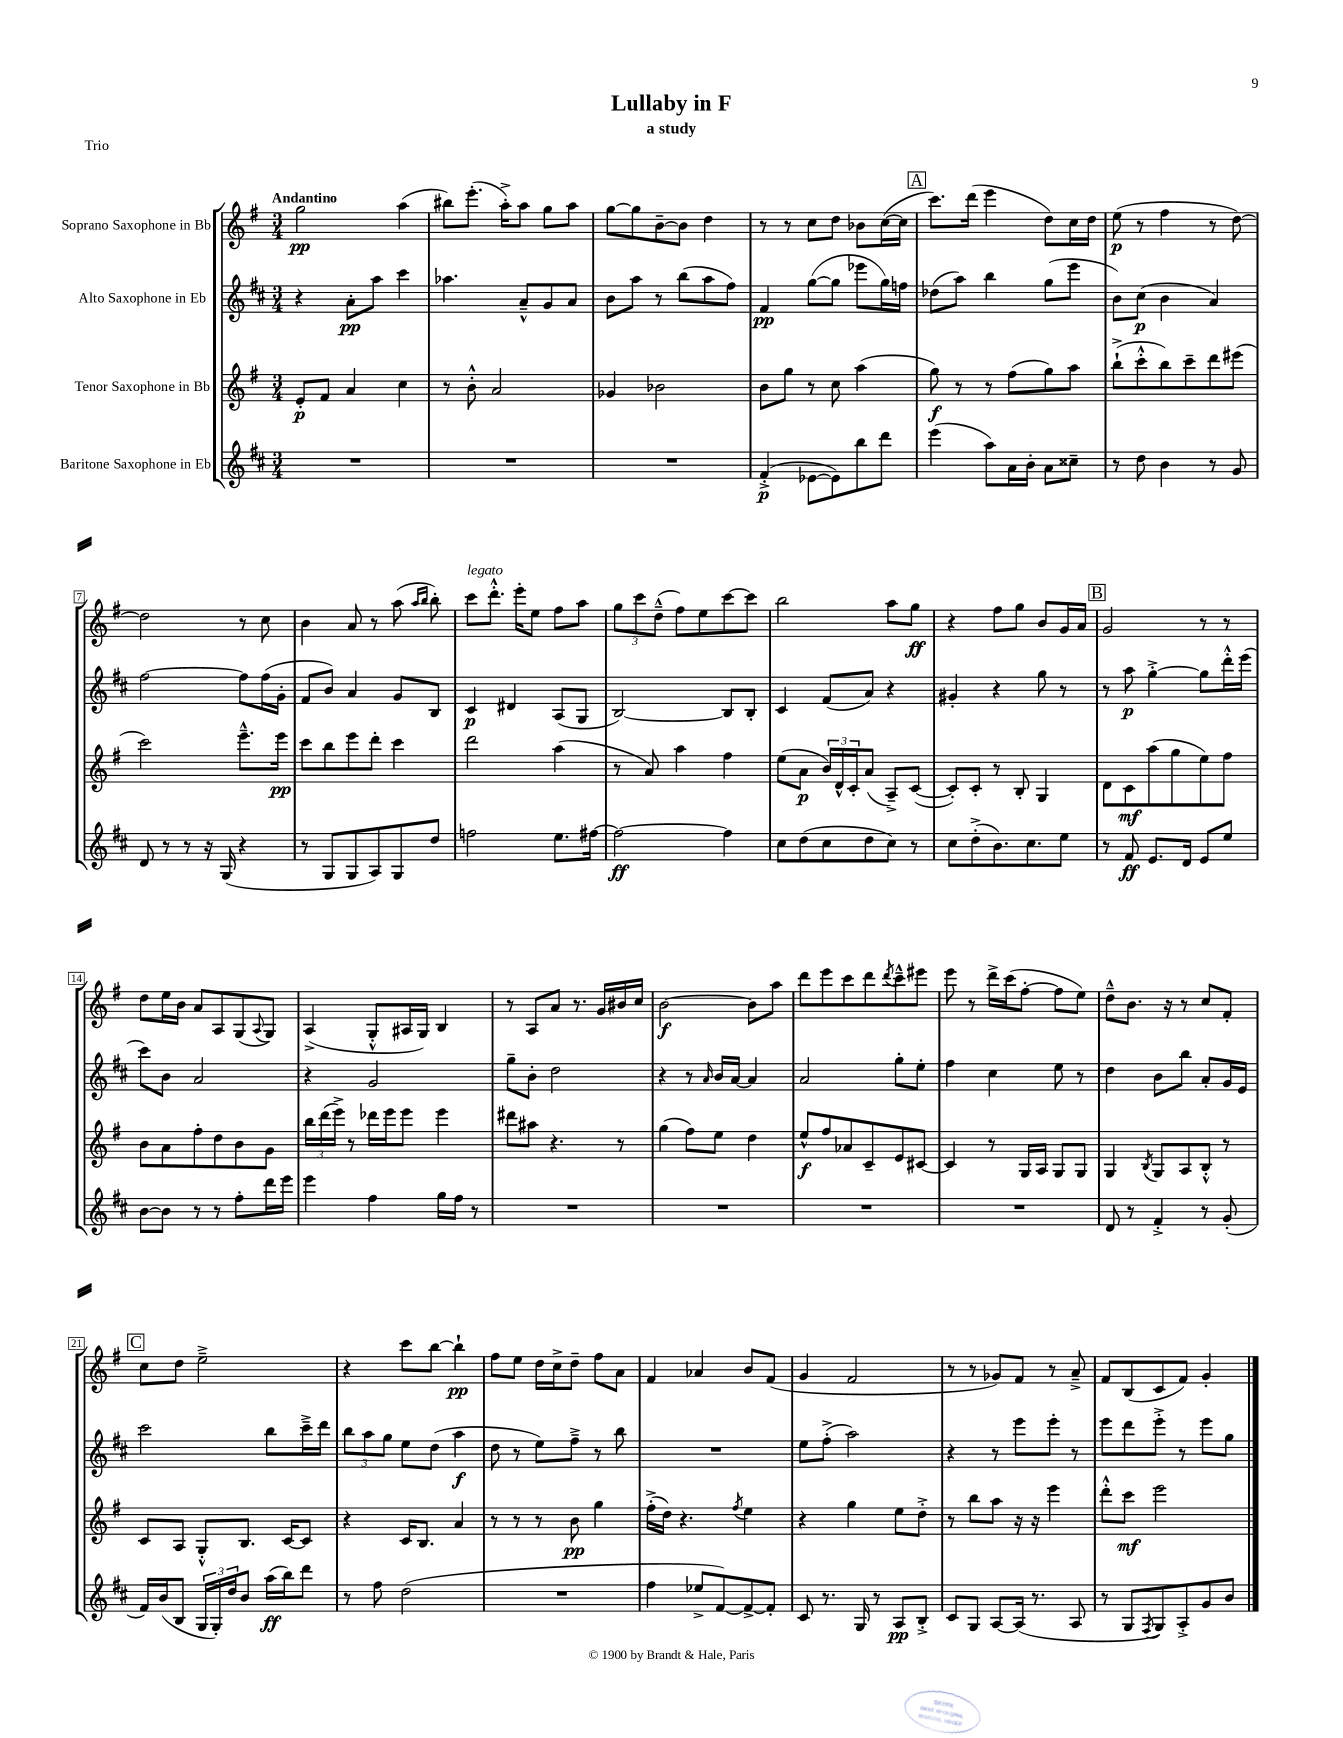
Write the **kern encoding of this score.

**kern	**dynam	**kern	**dynam	**kern	**dynam	**kern	**dynam
*part4	*part4	*part3	*part3	*part2	*part2	*part1	*part1
*staff4	*staff4	*staff3	*staff3	*staff2	*staff2	*staff1	*staff1
*I"Baritone Saxophone in Eb	*	*I"Tenor Saxophone in Bb	*	*I"Alto Saxophone in Eb	*	*I"Soprano Saxophone in Bb	*
*clefG2	*	*clefG2	*	*clefG2	*	*clefG2	*
*k[f#c#]	*	*k[f#]	*	*k[f#c#]	*	*k[f#]	*
*M3/4	*	*M3/4	*	*M3/4	*	*M3/4	*
=1	=1	=1	=1	=1	=1	=1	=1
!	!	!	!	!	!	!LO:TX:a:B:t=Andantino	!
2.r	.	8e'/L	p	4r	.	2gg\	pp
.	.	8f#/J	.	.	.	.	.
.	.	4a/	.	8a'\L	pp	.	.
.	.	.	.	8aa\J	.	.	.
.	.	4cc\	.	4ccc#\	.	(4aa\	.
=2	=2	=2	=2	=2	=2	=2	=2
2.r	.	8r	.	4.aa-X\	.	8bb#X\L)	.
.	.	8b'^^\	.	.	.	(8.eee'\J	.
.	.	2a/	.	.	.	.	.
.	.	.	.	.	.	16aa'^\KL)	.
.	.	.	.	8a~^^/L	.	8aa\J	.
.	.	.	.	8g/	.	8gg\L	.
.	.	.	.	8a/J	.	8aa\J	.
=3	=3	=3	=3	=3	=3	=3	=3
2.r	.	4g-X/	.	8b\L	.	[8gg\L	.
.	.	.	.	8aa\J	.	8gg\]	.
.	.	2b-X\	.	8r	.	[8b~\	.
.	.	.	.	(8bb\L	.	8b\J]	.
.	.	.	.	8aa\	.	4dd\	.
.	.	.	.	8ff#\J)	.	.	.
=4	=4	=4	=4	=4	=4	=4	=4
(4f#'^/	p	8b\L	.	4f#/	pp	8r	.
.	.	8gg\J	.	.	.	8r	.
[8e-X\L	.	8r	.	([8gg\L	.	8cc\L	.
8e-\])	.	8cc\	.	8gg\J]	.	8dd\J	.
8bb\	.	(4aa\	.	8eee-X\L	.	8b-X\L	.
8ddd\J	.	.	.	16gg\L)	.	([16cc\L	.
.	.	.	.	16ffn\JJ	.	16cc\JJ]	.
!!LO:REH:place=s1:t=A
=5	=5	=5	=5	=5	=5	=5	=5
(4eee\	.	8gg\)	f	(8dd-X\L	.	8.ccc\L)	.
.	.	8r	.	8aa\J)	.	.	.
.	.	.	.	.	.	(16ddd\Jk	.
8aa\L)	.	8r	.	4bb\	.	4eee\	.
16a\L	.	(8ff#\L	.	.	.	.	.
16b'\JJ	.	.	.	.	.	.	.
8a\L	.	8gg\)	.	(8gg\L	.	8dd\L)	.
8cc##X~\J	.	8aa\J	.	8eee\J	.	16cc\L	.
.	.	.	.	.	.	16dd\JJ	.
=6	=6	=6	=6	=6	=6	=6	=6
8r	.	(8bb`^\L	.	8b\L)	.	(8ee\	p
8dd\	.	8ccc'^^\	.	(8cc#\J	p	8r	.
4b\	.	8bb\)	.	4b\	.	4ff#\	.
.	.	8ccc~\	.	.	.	.	.
8r	.	8ddd\	.	4a/)	.	8r	.
8g/	.	(8eee#X\J	.	.	.	[8dd\)	.
!!LO:LB:g=z
=7	=7	=7	=7	=7	=7	=7	=7
8d/	.	2ccc\)	.	[2ff#\	.	2dd\]	.
8r	.	.	.	.	.	.	.
8r	.	.	.	.	.	.	.
16r	.	.	.	.	.	.	.
(16G/	.	.	.	.	.	.	.
4r	.	8.eee~^^\L	.	8ff#\L]	.	8r	.
.	.	.	.	(16ff#\L	.	8cc\	.
.	.	16eee\Jk	pp	16g'\JJ	.	.	.
=8	=8	=8	=8	=8	=8	=8	=8
8r	.	8ccc\L	.	8f#/L	.	4b\	.
8G/L	.	8bb\	.	8b/J)	.	.	.
8G/	.	8eee\	.	4a/	.	8a/	.
8A/)	.	8ddd'\J	.	.	.	8r	.
8G/	.	4ccc\	.	8g/L	.	(8aa\	.
.	.	.	.	.	.	16qqaa/LL	.
.	.	.	.	.	.	16qqbb/JJ	.
8dd/J	.	.	.	8B/J	.	8bb'\)	.
=9	=9	=9	=9	=9	=9	=9	=9
!	!	!	!	!	!	!LO:TX:a:i:t=legato	!
2ffn\	.	2ddd\	.	4c#/	p	8ccc\L	.
.	.	.	.	.	.	8.ddd'^^\J	.
.	.	.	.	4d#X/	.	.	.
.	.	.	.	.	.	16eee'\KL	.
.	.	.	.	.	.	8ee\J	.
8.ee\L	.	(4aa\	.	(8A/L	.	8ff#\L	.
.	.	.	.	8G/J	.	8aa\J	.
[16ff#X\Jk	.	.	.	.	.	.	.
=10	=10	=10	=10	=10	=10	=10	=10
2ff#\_	ff	8r	.	[2B/)	.	12gg\L	.
.	.	.	.	.	.	12ccc\	.
.	.	8a/)	.	.	.	.	.
.	.	.	.	.	.	(12dd~^^\J	.
.	.	4aa\	.	.	.	8ff#\L)	.
.	.	.	.	.	.	8ee\	.
4ff#\]	.	4ff#\	.	8B/L]	.	[8ccc\	.
.	.	.	.	8B'/J	.	8ccc\J]	.
=11	=11	=11	=11	=11	=11	=11	=11
8cc#\L	.	(8ee\L	.	4c#/	.	2bb\	.
(8dd\	.	8a\J	p	.	.	.	.
8cc#\	.	24b/LL)	.	(8f#/L	.	.	.
.	.	24d^^/	.	.	.	.	.
.	.	24c'/J	.	.	.	.	.
8dd\	.	(8a/J	.	8a/J)	.	.	.
8cc#\J)	.	8A~^/L)	.	4r	.	8aa\L	.
8r	.	([8c/J	.	.	.	8gg\J	ff
=12	=12	=12	=12	=12	=12	=12	=12
8cc#\L	.	8c'/L])	.	4g#X'/	.	4r	.
(8dd'^\	.	8c'/J	.	.	.	.	.
8.b\)	.	8r	.	4r	.	8ff#\L	.
.	.	8B'/	.	.	.	8gg\J	.
8.cc#\	.	.	.	.	.	.	.
.	.	4G/	.	8gg\	.	8b/L	.
8ee\J	.	.	.	8r	.	16g/L	.
.	.	.	.	.	.	16a/JJ	.
!!LO:REH:place=s1:t=B
=13	=13	=13	=13	=13	=13	=13	=13
8r	.	8d\L	.	8r	.	2g/	.
8f#/	ff	8c\	mf	8aa\	p	.	.
8.e/L	.	(8aa\	.	[4gg'^\	.	.	.
.	.	8gg\	.	.	.	.	.
16d/Jk	.	.	.	.	.	.	.
8e/L	.	8ee\)	.	8gg\L]	.	8r	.
8ee/J	.	8ff#\J	.	16ddd'^^\L	.	8r	.
.	.	.	.	(16eee\JJ	.	.	.
!!LO:LB:g=z
=14	=14	=14	=14	=14	=14	=14	=14
[8b\L	.	8b\L	.	8ccc#\L)	.	8dd\L	.
8b\J]	.	8a\	.	8b\J	.	16ee\L	.
.	.	.	.	.	.	16b\JJ	.
8r	.	8ff#'\	.	2a/	.	8a/L	.
8r	.	8dd\	.	.	.	8A/	.
8ff#'\L	.	8b\	.	.	.	(8G/	.
.	.	.	.	.	.	8qqA/	.
16ddd\L	.	8g\J	.	.	.	8G/J)	.
16eee\JJ	.	.	.	.	.	.	.
=15	=15	=15	=15	=15	=15	=15	=15
4eee\	.	24bb\LL	.	4r	.	(4A^/	.
.	.	(24ddd\	.	.	.	.	.
.	.	24eee^\JJ)	.	.	.	.	.
.	.	8r	.	.	.	.	.
4ff#\	.	16ddd-X\LL	.	2g/	.	8G'^^/L	.
.	.	16eee\J	.	.	.	.	.
.	.	8eee\J	.	.	.	16A#X/L	.
.	.	.	.	.	.	16G/JJ)	.
16gg\LL	.	4eee\	.	.	.	4B/	.
16ff#\JJ	.	.	.	.	.	.	.
8r	.	.	.	.	.	.	.
=16	=16	=16	=16	=16	=16	=16	=16
2.r	.	8ddd#X\L	.	8gg~\L	.	8r	.
.	.	8aa#X\J	.	8b'\J	.	8A/L	.
.	.	4.r	.	2dd\	.	8a/J	.
.	.	.	.	.	.	8.r	.
.	.	.	.	.	.	16g/LL	.
.	.	8r	.	.	.	16b#X/	.
.	.	.	.	.	.	16cc/JJ	.
=17	=17	=17	=17	=17	=17	=17	=17
2.r	.	(4gg\	.	4r	.	[2b\	f
.	.	8ff#\L)	.	8r	.	.	.
.	.	.	.	16qqa/	.	.	.
.	.	8ee\J	.	16b/LL	.	.	.
.	.	.	.	[16a/JJ	.	.	.
.	.	4dd\	.	4a/]	.	8b\L]	.
.	.	.	.	.	.	8aa\J	.
=18	=18	=18	=18	=18	=18	=18	=18
2.r	.	8ee^^/L	f	2a/	.	8ddd\L	.
.	.	8ff#/	.	.	.	8eee\	.
.	.	8a-X/	.	.	.	8ccc\	.
.	.	8c~/	.	.	.	8ddd\	.
.	.	.	.	.	.	8qddd/	.
.	.	8e/	.	8gg'\L	.	8ccc~^^\	.
.	.	[8c#X/J	.	8ee'\J	.	8eee#X\J	.
=19	=19	=19	=19	=19	=19	=19	=19
2.r	.	4c#/]	.	4ff#\	.	8eee\	.
.	.	.	.	.	.	8r	.
.	.	8r	.	4cc#\	.	16ddd^\LL	.
.	.	.	.	.	.	(16ccc\J	.
.	.	16G/LL	.	.	.	[8ff#'\J	.
.	.	16A/JJ	.	.	.	.	.
.	.	8G/L	.	8ee\	.	8ff#\L]	.
.	.	8G/J	.	8r	.	8ee\J)	.
=20	=20	=20	=20	=20	=20	=20	=20
8d/	.	4G/	.	4dd\	.	8dd~^^\L	.
8r	.	.	.	.	.	8.b\J	.
.	.	8qB/	.	.	.	.	.
4f#'^/	.	8G/L	.	8b\L	.	.	.
.	.	.	.	.	.	16r	.
.	.	8A/	.	8bb\J	.	8r	.
8r	.	8B'^^/J	.	8a'/L	.	8cc/L	.
(8g'/	.	8r	.	16g/L	.	8f#'/J	.
.	.	.	.	16e/JJ	.	.	.
!!LO:LB:g=z
!!LO:REH:place=s1:t=C
=21	=21	=21	=21	=21	=21	=21	=21
16f#/LL)	.	8c/L	.	2ccc#\	.	8cc\L	.
(16b/J	.	.	.	.	.	.	.
8B/J	.	8A/J	.	.	.	8dd\J	.
24G/LL	.	8G'^^/L	.	.	.	2ee~^\	.
24G'/)	.	.	.	.	.	.	.
24dd/J	.	.	.	.	.	.	.
8b/J	.	8.B/J	.	.	.	.	.
(16aa\LL	ff	.	.	8bb\L	.	.	.
16bb\J)	.	[16c/KL	.	.	.	.	.
8ddd\J	.	8c/J]	.	16ccc#~^\L	.	.	.
.	.	.	.	16ddd\JJ	.	.	.
=22	=22	=22	=22	=22	=22	=22	=22
8r	.	4r	.	12bb\L	.	4r	.
.	.	.	.	12aa\	.	.	.
8ff#\	.	.	.	.	.	.	.
.	.	.	.	12gg\J	.	.	.
(2dd\	.	16c/KL	.	8ee\L	.	8ccc\L	.
.	.	8.B/J	.	.	.	.	.
.	.	.	.	(8dd\J	.	[8bb\J	.
.	.	4a/	.	4aa\	f	4bb`\]	pp
=23	=23	=23	=23	=23	=23	=23	=23
2.r	.	8r	.	8dd\	.	8ff#\L	.
.	.	8r	.	8r	.	8ee\J	.
.	.	8r	.	8ee\L)	.	16dd\LL	.
.	.	.	.	.	.	16cc^\J	.
.	.	8b\	pp	8ff#~^\J	.	8dd~\J	.
.	.	4gg\	.	8r	.	8ff#\L	.
.	.	.	.	8bb\	.	8a\J	.
=24	=24	=24	=24	=24	=24	=24	=24
4ff#\	.	(16ff#'^\LL	.	2.r	.	4f#/	.
.	.	16dd\JJ)	.	.	.	.	.
.	.	4.r	.	.	.	.	.
8ee-X^/L	.	.	.	.	.	4a-X/	.
[8f#/)	.	.	.	.	.	.	.
.	.	8qff#/	.	.	.	.	.
8f#^/_	.	4ee\	.	.	.	8b/L	.
8f#'/J]	.	.	.	.	.	(8f#/J	.
=25	=25	=25	=25	=25	=25	=25	=25
8c#/	.	4r	.	8ee\L	.	4g/	.
8.r	.	.	.	(8ff#'^\J	.	.	.
.	.	4gg\	.	2aa\)	.	2f#/	.
16G/	.	.	.	.	.	.	.
8r	.	.	.	.	.	.	.
8A/L	pp	8ee\L	.	.	.	.	.
8B'^/J	.	8dd'^\J	.	.	.	.	.
=26	=26	=26	=26	=26	=26	=26	=26
8c#/L	.	8r	.	4r	.	8r	.
8G/J	.	8bb\L	.	.	.	8r	.
[8A/L	.	8aa\J	.	8r	.	8g-X/L)	.
(16A/Jk]	.	16r	.	8eee\L	.	8f#/J	.
8.r	.	16r	.	.	.	.	.
.	.	4eee\	.	8eee'\J	.	8r	.
8A/	.	.	.	8r	.	8a~^/	.
=27	=27	=27	=27	=27	=27	=27	=27
8r	.	8ddd'^^\L	.	8eee\L	.	8f#/L	.
8G/L	.	8ccc\J	mf	8ddd\	.	(8B/	.
8qF#/	.	.	.	.	.	.	.
8G/)	.	2eee\	.	8eee'^\J	.	8c/	.
8A'^/	.	.	.	8r	.	8f#/J)	.
8g/	.	.	.	8eee\L	.	4g'/	.
8b/J	.	.	.	8gg\J	.	.	.
==	==	==	==	==	==	==	==
*-	*-	*-	*-	*-	*-	*-	*-
